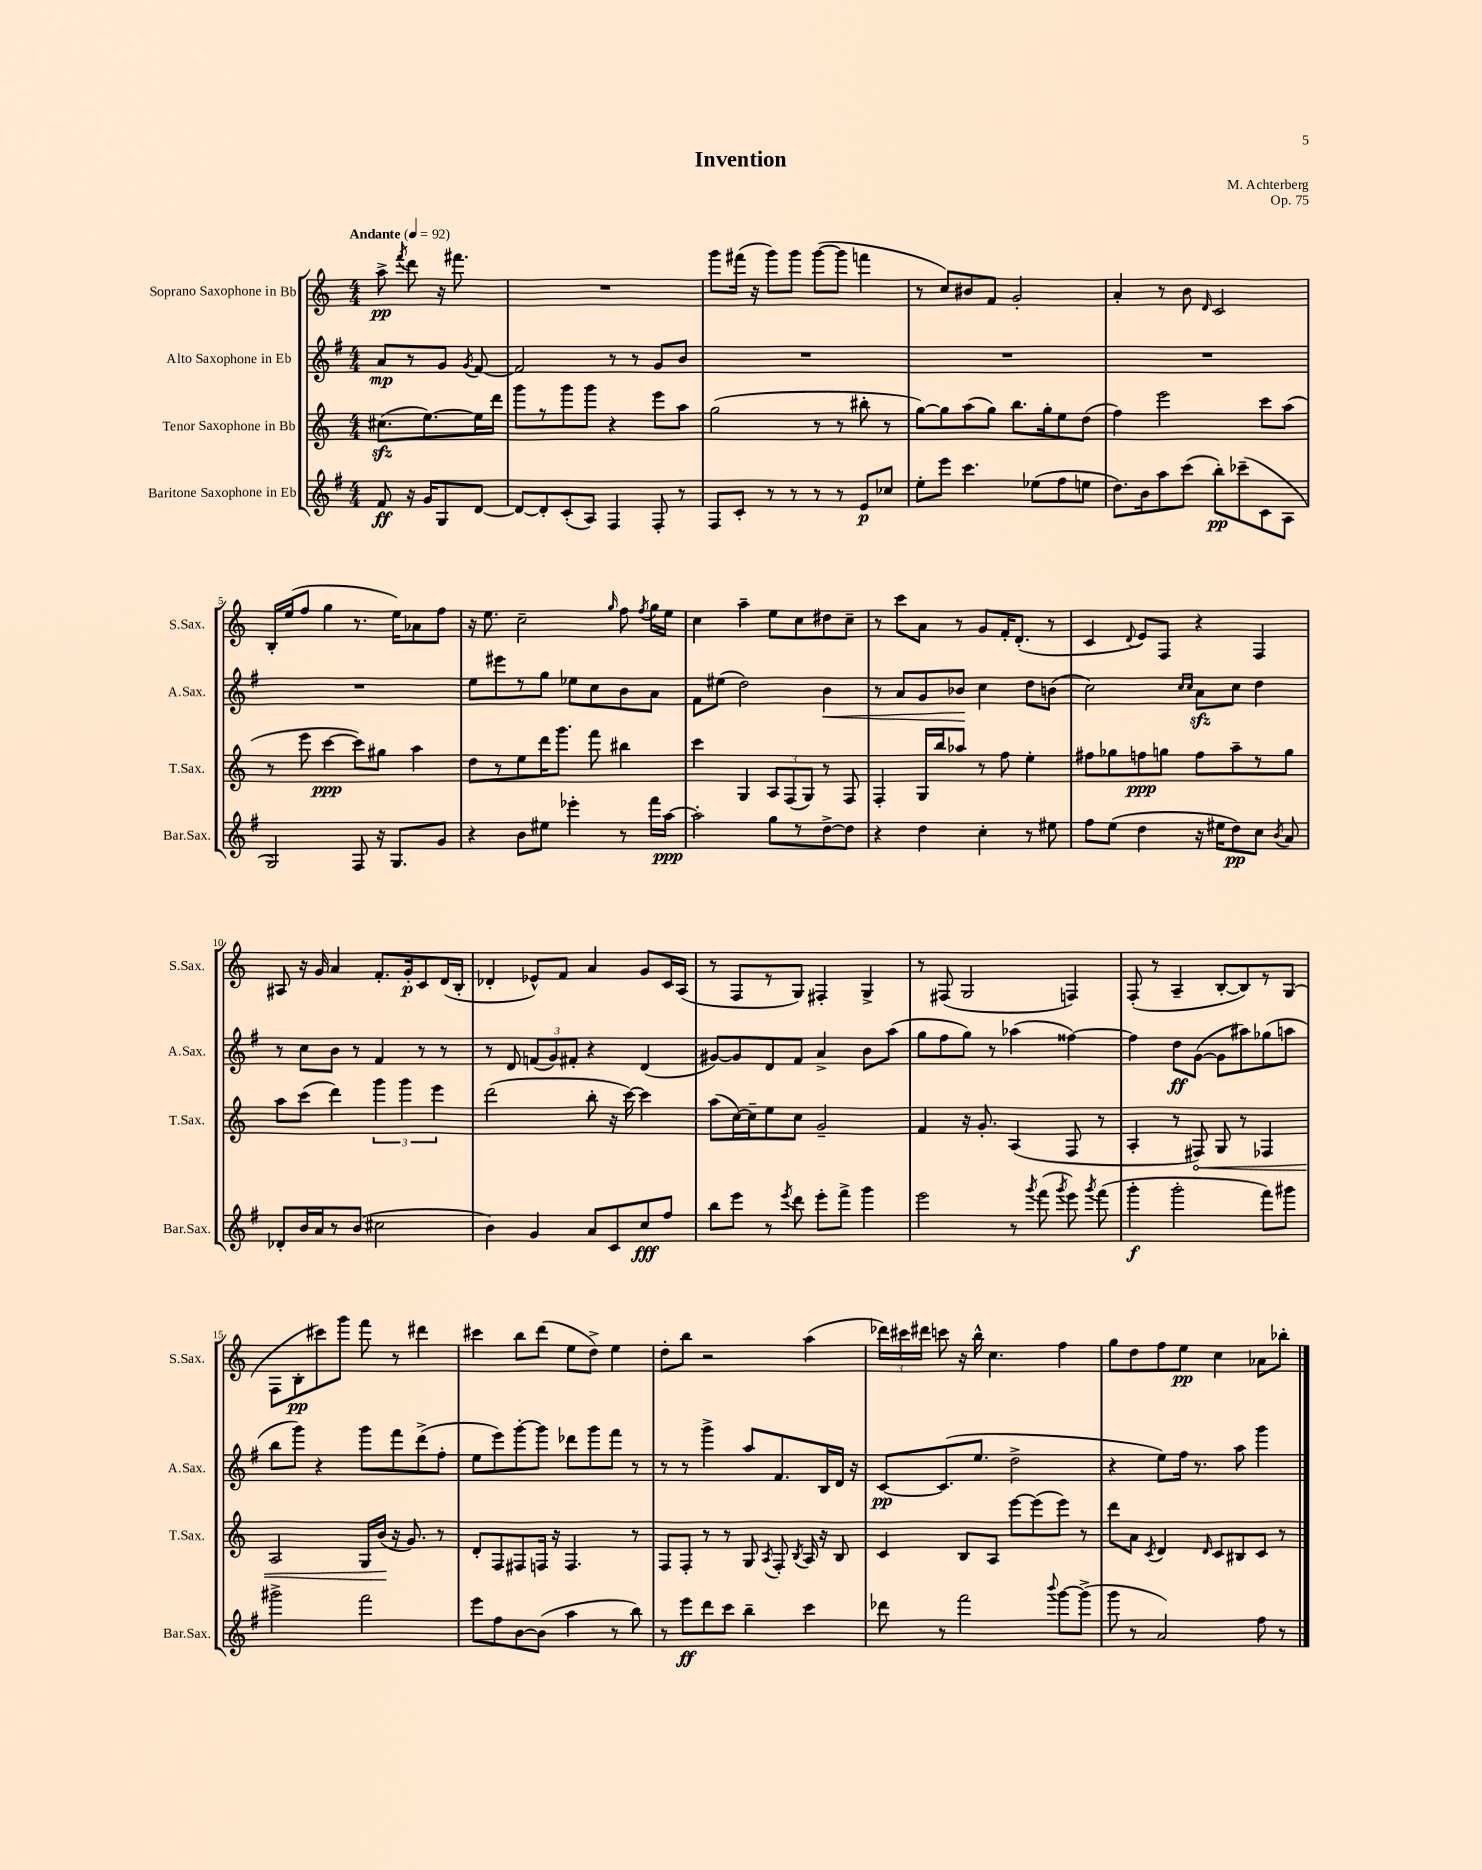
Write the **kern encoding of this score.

**kern	**kern	**kern	**kern
*staff4	*staff3	*staff2	*staff1
*clefG2	*clefG2	*clefG2	*clefG2
*k[f#]	*k[]	*k[f#]	*k[]
*M4/4	*M4/4	*M4/4	*M4/4
*MM92	*MM92	*MM92	*MM92
8f#/	(8.cc#\L	8a/L	8aa^\
.	.	.	8qfff/
16r	.	8r	8ddd\
16g/LK	[8.ee\)	.	.
8G/	.	8g/J	16r
.	.	.	8.fff#\
.	.	8qg/	.
[8d/J	16ee\]L	[8f#/	.
.	16ddd\JJ	.	.
=	=	=	=
8d/_L	8ggg\L	2f#/]	1r
8d'/]	8r	.	.
(8c'/	8ggg\	.	.
8A/J)	8ggg\J	.	.
4F#/	4r	8r	.
.	.	8r	.
8F#'/	8eee\L	8g/L	.
8r	8aa\J	8b/J	.
=	=	=	=
8F#/L	(2gg\	1r	8ggg\L
8c'/J	.	.	(16fff#\Jk
.	.	.	16r
8r	.	.	8ggg\L)
8r	.	.	8ggg\J
8r	8r	.	([8ggg\L
8r	8r	.	8ggg\]J
8e/L	8bb#'\	.	4fff\
8cc-/J	8r	.	.
=	=	=	=
8ee'\L	[8gg\L)	1r	8r
8eee\J	8gg\]	.	8cc/L)
4.ccc\	(8aa\	.	8b#/
.	8gg\J)	.	8f/J
.	8.bb\L	.	2g'/
(8ee-\L	.	.	.
.	16gg'\k	.	.
8ff#\	8ee\	.	.
8ee\J	(8dd\J	.	.
=	=	=	=
8.dd\L)	4ff\)	1r	4a'/
16b\k	.	.	.
8aa\	2eee\	.	8r
(8ccc\J	.	.	8b\
.	.	.	16qqd/
8bb'\L)	.	.	2c/
(8ccc-~\	.	.	.
8c\	8ccc\L	.	.
8A\J	(8aa\J	.	.
=	=	=	=
2G/)	8r	1r	16B'/LL
.	.	.	(16ee/J
.	8eee\	.	8ff/J
.	[4ccc\	.	4gg\
8F#/	8ccc\]L)	.	8.r
16r	8gg#\J	.	.
8.G/L	.	.	16ee\LK)
.	4aa\	.	8a-\
8g/J	.	.	8ff\J
=	=	=	=
4r	8dd\L	8ee\L	16r
.	.	.	8.ee\
.	8r	8eee#\	.
8b\L	8ee\	8r	2cc~\
8ee#\J	16ddd\K	8gg\J	.
.	8.ggg\J	.	.
4eee-'\	.	8ee-\L	.
.	8fff\	8cc\	.
.	.	.	16qqgg/
8r	4bb#\	8b\	8ff\
.	.	.	8qff/
16fff#\LL	.	8a\J	16gg\LL
[16aa\JJ	.	.	16ee\JJ
=	=	=	=
2aa'\]	4ccc\	8f#\L	4cc\
.	.	(8ee#\J	.
.	4G/	2dd\)	4aa~\
8gg\L	12A/L	.	8ee\L
.	(12F/	.	.
8r	.	.	8cc\
.	12G/J)	.	.
[8dd^\	8r	4b\	8dd#\
8dd\]J	8F/	.	8cc~\J
=	=	=	=
4r	4F'/	8r	8r
.	.	8a/L	8ccc\L
4dd\	16G/LL	8g/	8a\J
.	16bb/J	.	.
.	8aa-/J	8b-/J	8r
4cc'\	8r	4cc\	8g/L
.	8ff\	.	16f'/K
.	.	.	(8.d'/J
8r	4ee'\	8dd\L	.
8ee#\	.	(8b\J	8r
=	=	=	=
8ff#\L	8ff#\L	2cc\)	4c/
(8ee\J	8gg-\	.	.
.	.	.	8qqd/
4dd\	8ff\	.	8e/L)
.	8gg\J	.	8F/J
.	.	16qqcc/LL	.
.	.	16qqcc/JJ	.
16r	8ff\L	8a\L	4r
16ee#\LK	.	.	.
8dd\)	8aa~\	8cc\J	.
8cc\J	8r	4dd\	4F/
8qb/	.	.	.
8a/	8gg\J	.	.
=	=	=	=
8d-'/L	8aa\L	8r	8A#/
16b/L	(8ccc\J	8cc\L	16r
16a/J	.	.	16g/
8r	4ddd\)	8b\J	4a/
(8b/J	.	8r	.
2cc#\	6ggg\	4f#/	8.f'/L
.	6ggg\	.	.
.	.	.	16g'/k
.	.	8r	8c/
.	6eee\	.	.
.	.	8r	(16d/L
.	.	.	16B'/JJ
=	=	=	=
4b\)	(2ddd\	8r	4d-'/
.	.	8d/	.
4g/	.	(12f/L	8e-^^/L)
.	.	12g/)	.
.	.	.	8f/J
.	.	12f#'/J	.
8a/L	8bb'\	4r	4a/
8c/	16r	.	.
.	[16ccc\)	.	.
8cc/	4ccc\]	(4d/	8g/L
8ff#/J	.	.	16c/L
.	.	.	(16A/JJ
=	=	=	=
8bb\L	(8aa\L	[8g#/L)	8r
8eee\J	[16cc\L)	8g#/]	8F/L
.	16cc~\]J	.	.
8r	8ee\	8d/	8r
8qeee/	.	.	.
8ddd\	8cc\J	8f#/J	8G/J)
8eee'\L	2g~/	4a^/	4F#'/
8fff#^\J	.	.	.
4ggg\	.	8b\L	4G^/
.	.	(8aa\J	.
=	=	=	=
2eee\	4f/	8gg\L	8r
.	.	8ff#\	(8F#/
.	16r	8gg\J)	2G/
.	8.g'/	.	.
.	.	8r	.
8r	(4A/	(4aa-\	.
8qggg/	.	.	.
(8fff#\	.	.	.
8qggg/	.	.	.
8eee\)	8F/	[4ff##\)	4F/)
8qggg/	.	.	.
(8fff#\	8r	.	.
=	=	=	=
4ggg'\	4A'/	4ff##\]	(8F'/
.	.	.	8r
2ggg'\	8r	8dd\L	4A~/
.	8F#/)	([8g\J	.
.	8G/	8g\]L	[8B'/L
.	8r	8aa#\)	8B/])
8fff#\L)	4F-/	(8gg-\	8r
8ggg#\J	.	8aa\J	(8G/J
=	=	=	=
2ggg#^\	2A/	8bb\L	8F\L
.	.	8ggg\J)	8B'\
.	.	4r	8ccc#\)
.	.	.	8ggg\J
2fff#\	16G/LL	8ggg\L	8fff\
.	(16b/JJ	.	.
.	16r	8fff#\	8r
.	8.g/)	.	.
.	.	(8ddd^\	4ddd#\
.	8r	8ff#'\J	.
=	=	=	=
8eee\L	8d'/L	8ee\L	4ccc#\
8ff#\	8F/	8eee\)	.
[8b\	8F#/	[8ggg'\	8bb\L
(8b\]J	16F/Jk	8ggg\]J	(8ddd\J
.	16r	.	.
4aa\	4.F/	8ddd-\L	8ee\L
.	.	8ggg\	8dd^\J)
8r	.	8fff#\J	4ee\
8bb\)	8r	8r	.
=	=	=	=
8r	8F/L	8r	8dd'\L
8eee\L	8F'/J	8r	8bb\J
8ddd\	8r	4ggg^\	2r
8ccc\J	8r	.	.
4bb~\	8G/	8aa/L	.
.	8qA/	.	.
.	8F'/	8.f#/	.
.	8qB/	.	.
4ccc\	16A/	.	(4aa\
.	16r	16B/L	.
.	8B/	16d/JJ	.
.	.	16r	.
=	=	=	=
8ddd-\	4c/	[8c/L	24ddd-\LL)
.	.	.	24ccc#\
.	.	.	24ddd#\JJ
8r	.	(8.c/]	8ccc\
2fff#\	8B/L	.	16r
.	.	8.ee/J	16bb^^\
.	8A/J	.	4.cc\
.	[8eee\L	2dd^\	.
.	(8eee\]	.	.
8qqbbb/	.	.	.
[8ggg\L	8eee\J)	.	4ff\
(8ggg^\]J	8r	.	.
=	=	=	=
8ggg\	8ddd\L	4r	8gg\L
8r	8a\J	.	8dd\
.	8qc/	.	.
2a/)	4d/	8ee\L)	8ff\
.	.	16ff#\Jk	8ee\J
.	.	8.r	.
.	16qqd/	.	.
.	8c/L	.	4cc\
.	8B#/	8aa\	.
8ff#\	8c/J	4ggg\	8a-\L
8r	8r	.	8bb-'\J
==	==	==	==
*-	*-	*-	*-
